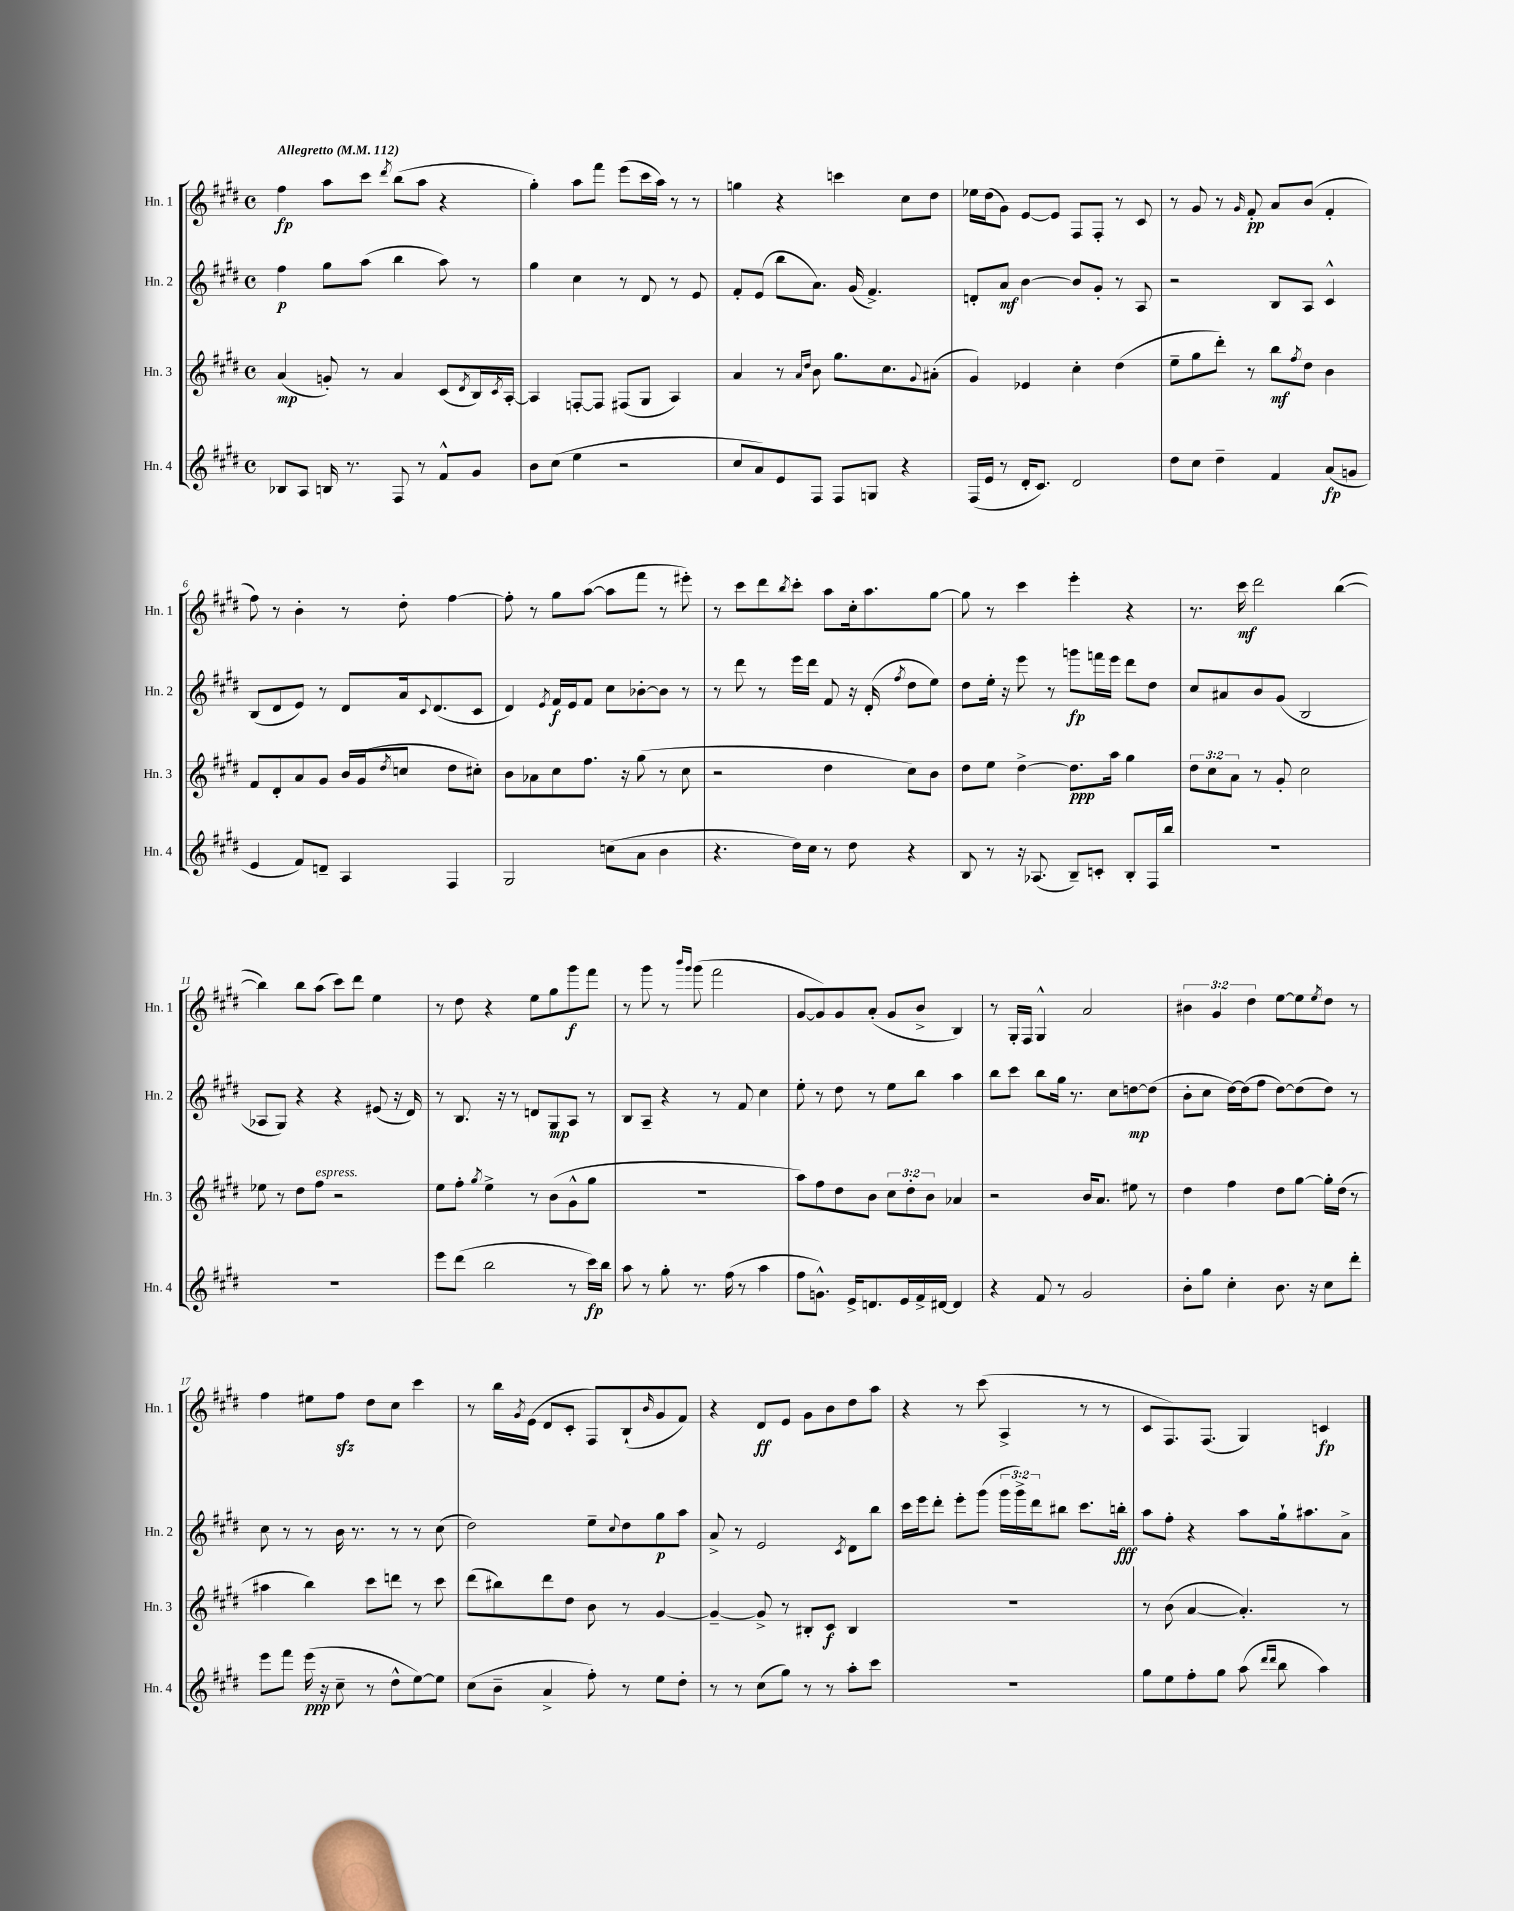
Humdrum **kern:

**kern	**dynam	**kern	**dynam	**kern	**dynam	**kern	**dynam
*part4	*part4	*part3	*part3	*part2	*part2	*part1	*part1
*staff4	*staff4	*staff3	*staff3	*staff2	*staff2	*staff1	*staff1
*I"Hn. 4	*	*I"Hn. 3	*	*I"Hn. 2	*	*I"Hn. 1	*
*I'Hn. 4	*	*I'Hn. 3	*	*I'Hn. 2	*	*I'Hn. 1	*
*clefG2	*	*clefG2	*	*clefG2	*	*clefG2	*
*k[f#c#g#d#]	*	*k[f#c#g#d#]	*	*k[f#c#g#d#]	*	*k[f#c#g#d#]	*
*M4/4	*	*M4/4	*	*M4/4	*	*M4/4	*
*met(c)	*	*met(c)	*	*met(c)	*	*met(c)	*
*MM112	*	*MM112	*	*MM112	*	*MM112	*
=1	=1	=1	=1	=1	=1	=1	=1
!	!	!	!	!	!	!LO:TX:a:B:t=Allegretto	!
8B-X/L	.	(4a/	mp	4ff#\	p	4ff#\	fp
8A/J	.	.	.	.	.	.	.
16Bn/	.	8gn'/)	.	8gg#\L	.	8aa\L	.
8.r	.	.	.	.	.	.	.
.	.	8r	.	(8aa\J	.	8ccc#\J	.
.	.	.	.	.	.	8qddd#/	.
8F#/	.	4a/	.	4bb\	.	(8bb\L	.
8r	.	.	.	.	.	8aa\J	.
8f#^^/L	.	(8c#/L	.	8aa\)	.	4r	.
.	.	8qd#/	.	.	.	.	.
8g#/J	.	16B/L)	.	8r	.	.	.
.	.	8qc#/	.	.	.	.	.
.	.	[16A'/JJ	.	.	.	.	.
=2	=2	=2	=2	=2	=2	=2	=2
8b\L	.	4A/]	.	4gg#\	.	4gg#'\)	.
(8cc#\J	.	.	.	.	.	.	.
4ee\	.	[8Fn'/L	.	4cc#\	.	8aa\L	.
.	.	8F/J]	.	.	.	8fff#\J	.
2r	.	(8F#X/L	.	8r	.	(8eee\L	.
.	.	8G#/J	.	8d#/	.	16ccc#\L	.
.	.	.	.	.	.	16aa\JJ)	.
.	.	4A/)	.	8r	.	8r	.
.	.	.	.	8e/	.	8r	.
=3	=3	=3	=3	=3	=3	=3	=3
8cc#/L	.	4a/	.	8f#'/L	.	4ggn\	.
8a/)	.	.	.	(8e/J	.	.	.
8e/	.	8r	.	8bb\L	.	4r	.
.	.	16qqa/LL	.	.	.	.	.
.	.	16qqdd#/JJ	.	.	.	.	.
8F#/J	.	8b\	.	8.a\J)	.	.	.
8F#/L	.	8.gg#\L	.	.	.	4cccn\	.
.	.	.	.	(16g#/	.	.	.
8Gn/J	.	.	.	4.f#^/)	.	.	.
.	.	8.cc#\	.	.	.	.	.
4r	.	.	.	.	.	8cc#\L	.
.	.	8qqg#/	.	.	.	.	.
.	.	(8a#X'\J	.	.	.	8dd#\J	.
=4	=4	=4	=4	=4	=4	=4	=4
(16F#/LL	.	4g#/)	.	8dn'/L	.	16ee-X\LL	.
16e/JJ	.	.	.	.	.	(16dd#\J	.
8r	.	.	.	8a/J	mf	8g#\J)	.
16d#'/KL	.	4e-X/	.	[4b\	.	[8e/L	.
8.c#/J)	.	.	.	.	.	.	.
.	.	.	.	.	.	8e/J]	.
2d#/	.	4cc#'\	.	8b/L]	.	8F#/L	.
.	.	.	.	8g#'/J	.	8F#'/J	.
.	.	(4dd#\	.	8r	.	8r	.
.	.	.	.	8A/	.	8c#/	.
=5	=5	=5	=5	=5	=5	=5	=5
8dd#\L	.	8ee~\L	.	2r	.	8r	.
8cc#\J	.	8gg#\	.	.	.	8g#/	.
4dd#~\	.	8ddd#'\J)	.	.	.	8r	.
.	.	.	.	.	.	16qqg#/	.
.	.	8r	.	.	.	8f#'/	pp
4f#/	.	8bb\L	mf	8B/L	.	8a/L	.
.	.	8qff#/	.	.	.	.	.
.	.	8dd#\J	.	8A/J	.	(8b/J	.
(8a/L	fp	4b\	.	4c#^^/	.	4f#'/	.
8gn/J	.	.	.	.	.	.	.
!!LO:LB:g=z
=6	=6	=6	=6	=6	=6	=6	=6
4e/	.	8f#/L	.	(8B/L	.	8ff#\)	.
.	.	8d#'/	.	8d#/	.	8r	.
8f#/L)	.	8a/	.	8e/J)	.	4b'\	.
8dn~/J	.	8g#/J	.	8r	.	.	.
4A/	.	16b/LL	.	8d#/L	.	8r	.
.	.	(16g#/J	.	.	.	.	.
.	.	8qdd#/	.	.	.	.	.
.	.	8ccn/J	.	16a/k	.	8dd#'\	.
.	.	.	.	8qqc#/	.	.	.
.	.	.	.	(8.d#/	.	.	.
4F#/	.	8dd#\L	.	.	.	[4ff#\	.
.	.	8cc#X'\J)	.	8c#/J	.	.	.
=7	=7	=7	=7	=7	=7	=7	=7
2G#/	.	8b\L	.	4d#/)	.	8ff#'\]	.
.	.	8a-X\	.	.	.	8r	.
.	.	.	.	8qe/	.	.	.
.	.	8cc#\	.	16f#/LL	f	8gg#\L	.
.	.	.	.	16e/J	.	.	.
.	.	8.ff#\J	.	8f#/J	.	([8aa\J	.
(8ccn\L	.	.	.	8cc#\L	.	8aa\L]	.
.	.	16r	.	.	.	.	.
8a\J	.	(8gg#\	.	[8b-X'\	.	8fff#\J	.
4b\	.	8r	.	8b-\J]	.	8r	.
.	.	8cc#\	.	8r	.	8eee#X'\)	.
=8	=8	=8	=8	=8	=8	=8	=8
4.r	.	2r	.	8r	.	8r	.
.	.	.	.	8ddd#\	.	8ccc#\L	.
.	.	.	.	8r	.	8ddd#\	.
.	.	.	.	.	.	8qbb/	.
16dd#\LL)	.	.	.	16eee\LL	.	8ccc#'\J	.
16cc#\JJ	.	.	.	16ddd#\JJ	.	.	.
8r	.	4dd#\	.	8f#/	.	8aa\L	.
8dd#\	.	.	.	16r	.	16cc#'\k	.
.	.	.	.	(16d#'/	.	8.aa\	.
.	.	.	.	8qff#/	.	.	.
4r	.	8cc#\L)	.	8dd#\L	.	.	.
.	.	8b\J	.	8ee\J)	.	[8gg#\J	.
=9	=9	=9	=9	=9	=9	=9	=9
8B/	.	8dd#\L	.	8dd#\L	.	8gg#\]	.
8r	.	8ee\J	.	16ee'\Jk	.	8r	.
.	.	.	.	16r	.	.	.
16r	.	[4dd#^\	.	8eee\	.	4ccc#\	.
(8.A-X/	.	.	.	.	.	.	.
.	.	.	.	8r	.	.	.
8B~/L)	.	8.dd#\L]	ppp	8gggn\L	fp	4eee'\	.
8cn'/J	.	.	.	16fffn\L	.	.	.
.	.	16aa\Jk	.	16eee\JJ	.	.	.
8B'/L	.	4gg#\	.	8ddd#\L	.	4r	.
16F#/L	.	.	.	8dd#\J	.	.	.
16bb/JJ	.	.	.	.	.	.	.
=10	=10	=10	=10	=10	=10	=10	=10
1r	.	12dd#\L	.	8cc#/L	.	8.r	.
.	.	12cc#\	.	.	.	.	.
.	.	.	.	8a#X/	.	.	.
.	.	12a\J	.	.	.	.	.
.	.	.	.	.	.	16ccc#\	mf
.	.	8r	.	8b/	.	2ddd#\	.
.	.	8g#'/	.	(8g#/J	.	.	.
.	.	2cc#\	.	2B/	.	.	.
.	.	.	.	.	.	([4bb\	.
!!LO:LB:g=z
=11	=11	=11	=11	=11	=11	=11	=11
1r	.	8ee-X\	.	8A-X/L	.	4bb\])	.
.	.	8r	.	8G#/J)	.	.	.
.	.	8dd#\L	.	4r	.	8bb\L	.
!	!	!LO:TX:a:i:t=espress.	!	!	!	!	!
.	.	8ff#\J	.	.	.	(8aa\J	.
.	.	2r	.	4r	.	8ccc#\L)	.
.	.	.	.	.	.	8ddd#\J	.
.	.	.	.	(8e#X/	.	4ee\	.
.	.	.	.	16r	.	.	.
.	.	.	.	16d#/)	.	.	.
=12	=12	=12	=12	=12	=12	=12	=12
8eee\L	.	8ee\L	.	8r	.	8r	.
(8ddd#\J	.	8ff#'\J	.	8.B/	.	8dd#\	.
.	.	8qgg#/	.	.	.	.	.
2bb\	.	4ee^\	.	.	.	4r	.
.	.	.	.	16r	.	.	.
.	.	.	.	8r	.	.	.
.	.	8r	.	8dn/L	.	8ee\L	.
.	.	(8b\L	.	8G#/	mp	8gg#\	.
8r	.	8g#^^\	.	8A/J	.	8ggg#\	f
16ccc#\LL)	fp	8gg#\J	.	8r	.	8fff#\J	.
16bb\JJ	.	.	.	.	.	.	.
=13	=13	=13	=13	=13	=13	=13	=13
8aa\	.	1r	.	8B/L	.	8r	.
8r	.	.	.	8A~/J	.	8ggg#\	.
8gg#'\	.	.	.	4r	.	8r	.
.	.	.	.	.	.	16qqbbb/LL	.
.	.	.	.	.	.	16qqggg#/JJ	.
8.r	.	.	.	.	.	(8ggg#\	.
.	.	.	.	8r	.	2fff#\	.
(16ff#\	.	.	.	.	.	.	.
8r	.	.	.	8f#/	.	.	.
4aa\	.	.	.	4cc#\	.	.	.
=14	=14	=14	=14	=14	=14	=14	=14
8ff#\L	.	8aa\L)	.	8ee'\	.	[8g#/L	.
8.gn^^\J)	.	8ff#\	.	8r	.	8g#/])	.
.	.	8dd#\	.	8dd#\	.	8g#/	.
16e^/KL	.	.	.	.	.	.	.
8.dn/	.	8b\J	.	8r	.	(8a'/J	.
.	.	12cc#\L	.	8ee\L	.	8g#/L	.
16e/L	.	.	.	.	.	.	.
.	.	12dd#'\	.	.	.	.	.
16f#^/	.	.	.	8bb\J	.	8b^/J	.
.	.	12b\J	.	.	.	.	.
[16d#X/JJ	.	.	.	.	.	.	.
4d#/]	.	4a-X/	.	4aa\	.	4B/)	.
=15	=15	=15	=15	=15	=15	=15	=15
4r	.	2r	.	8bb\L	.	8r	.
.	.	.	.	8ccc#\J	.	16G#'/LL	.
.	.	.	.	.	.	16F#/JJ	.
8f#/	.	.	.	8bb\L	.	4G#^^/	.
8r	.	.	.	16gg#\Jk	.	.	.
.	.	.	.	8.r	.	.	.
2g#/	.	16b/KL	.	.	.	2a/	.
.	.	8.a/J	.	.	.	.	.
.	.	.	.	8cc#\L	.	.	.
.	.	8ee#X\	.	[8ddn\	mp	.	.
.	.	8r	.	(8dd\J]	.	.	.
=16	=16	=16	=16	=16	=16	=16	=16
8b'\L	.	4dd#\	.	8b'\L	.	6b#X\	.
8gg#\J	.	.	.	8cc#\J	.	.	.
.	.	.	.	.	.	6g#/	.
4cc#'\	.	4ff#\	.	[16dd#\LL)	.	.	.
.	.	.	.	(16dd#\J]	.	.	.
.	.	.	.	.	.	6dd#\	.
.	.	.	.	8ff#\J	.	.	.
8.b\	.	8dd#\L	.	[8dd#\L)	.	[8ee\L	.
.	.	[8gg#\J	.	(8dd#\]	.	8ee\]	.
16r	.	.	.	.	.	.	.
.	.	.	.	.	.	8qee/	.
8cc#\L	.	16gg#'\LL]	.	8dd#\J)	.	8dd#\J	.
.	.	(16dd#\JJ	.	.	.	.	.
8ddd#'\J	.	8r	.	8r	.	8r	.
!!LO:LB:g=z
=17	=17	=17	=17	=17	=17	=17	=17
8eee\L	.	4aa#X\	.	8cc#\	.	4ff#\	.
8fff#\J	.	.	.	8r	.	.	.
(16eee\	ppp	4bb\)	.	8r	.	8ee#X\L	.
16r	.	.	.	.	.	.	.
8cc#~\	.	.	.	16b\	.	8ff#zz\J	.
.	.	.	.	8.r	.	.	.
8r	.	8ccc#\L	.	.	.	8dd#\L	.
8dd#^^\L	.	8dddn\J	.	8r	.	8cc#\J	.
[8ee\)	.	8r	.	8r	.	4ccc#\	.
8ee\J]	.	8ccc#\	.	(8cc#\	.	.	.
=18	=18	=18	=18	=18	=18	=18	=18
(8cc#\L	.	(8ddd#\L	.	2dd#\)	.	8r	.
8b~\J	.	8bb#X\)	.	.	.	16bb\LL	.
.	.	.	.	.	.	8qg#/	.
.	.	.	.	.	.	(16e\JJ	.
4a^/	.	8ddd#\	.	.	.	8d#/L	.
.	.	8dd#\J	.	.	.	8c#'/J	.
8ff#'\)	.	8b\	.	8ee~\L	.	8F#/L)	.
.	.	.	.	8qqcc#/	.	.	.
8r	.	8r	.	8dd#\	.	(8B`/	.
.	.	.	.	.	.	16qqb/	.
8ee\L	.	[4g#/	.	8gg#\	p	8g#/	.
8dd#'\J	.	.	.	8aa\J	.	8f#/J)	.
=19	=19	=19	=19	=19	=19	=19	=19
8r	.	4g#~/_	.	8a^/	.	4r	.
8r	.	.	.	8r	.	.	.
(8cc#\L	.	8g#^/]	.	2e/	.	8d#/L	ff
8gg#\J)	.	8r	.	.	.	8e/J	.
8r	.	8B#X'/L	.	.	.	8g#\L	.
8r	.	8c#/J	f	.	.	8b\	.
.	.	.	.	8qc#/	.	.	.
8aa'\L	.	4B#/	.	8d#\L	.	8dd#\	.
8ccc#\J	.	.	.	8bb\J	.	8aa\J	.
=20	=20	=20	=20	=20	=20	=20	=20
1r	.	1r	.	16ccc#\LL	.	4r	.
.	.	.	.	16eee\J	.	.	.
.	.	.	.	8ddd#'\J	.	.	.
.	.	.	.	8eee'\L	.	8r	.
.	.	.	.	(8ggg#\J	.	(8ccc#\	.
.	.	.	.	24ggg#\LL	.	4A^/	.
.	.	.	.	24ggg#^\)	.	.	.
.	.	.	.	24ddd#\J	.	.	.
.	.	.	.	8bb#X\J	.	.	.
.	.	.	.	8.ccc#\L	.	8r	.
.	.	.	.	.	.	8r	.
.	.	.	.	16bbn'\Jk	fff	.	.
=21	=21	=21	=21	=21	=21	=21	=21
8gg#\L	.	8r	.	8aa\L	.	8c#/L	.
8ee\	.	(8b\	.	8ff#'\J	.	8.F#/)	.
8ff#'\	.	[4a/	.	4r	.	.	.
.	.	.	.	.	.	(8.F#/J	.
8gg#\J	.	.	.	.	.	.	.
(8aa\	.	4.a'/])	.	8aa\L	.	4G#/)	.
16qqddd#/LL	.	.	.	.	.	.	.
16qqddd#/JJ	.	.	.	.	.	.	.
8bb\	.	.	.	16gg#`\k	.	.	.
.	.	.	.	8.aa#X\	.	.	.
4aa\)	.	.	.	.	.	4cn/	fp
.	.	8r	.	8a^\J	.	.	.
==	==	==	==	==	==	==	==
*-	*-	*-	*-	*-	*-	*-	*-
